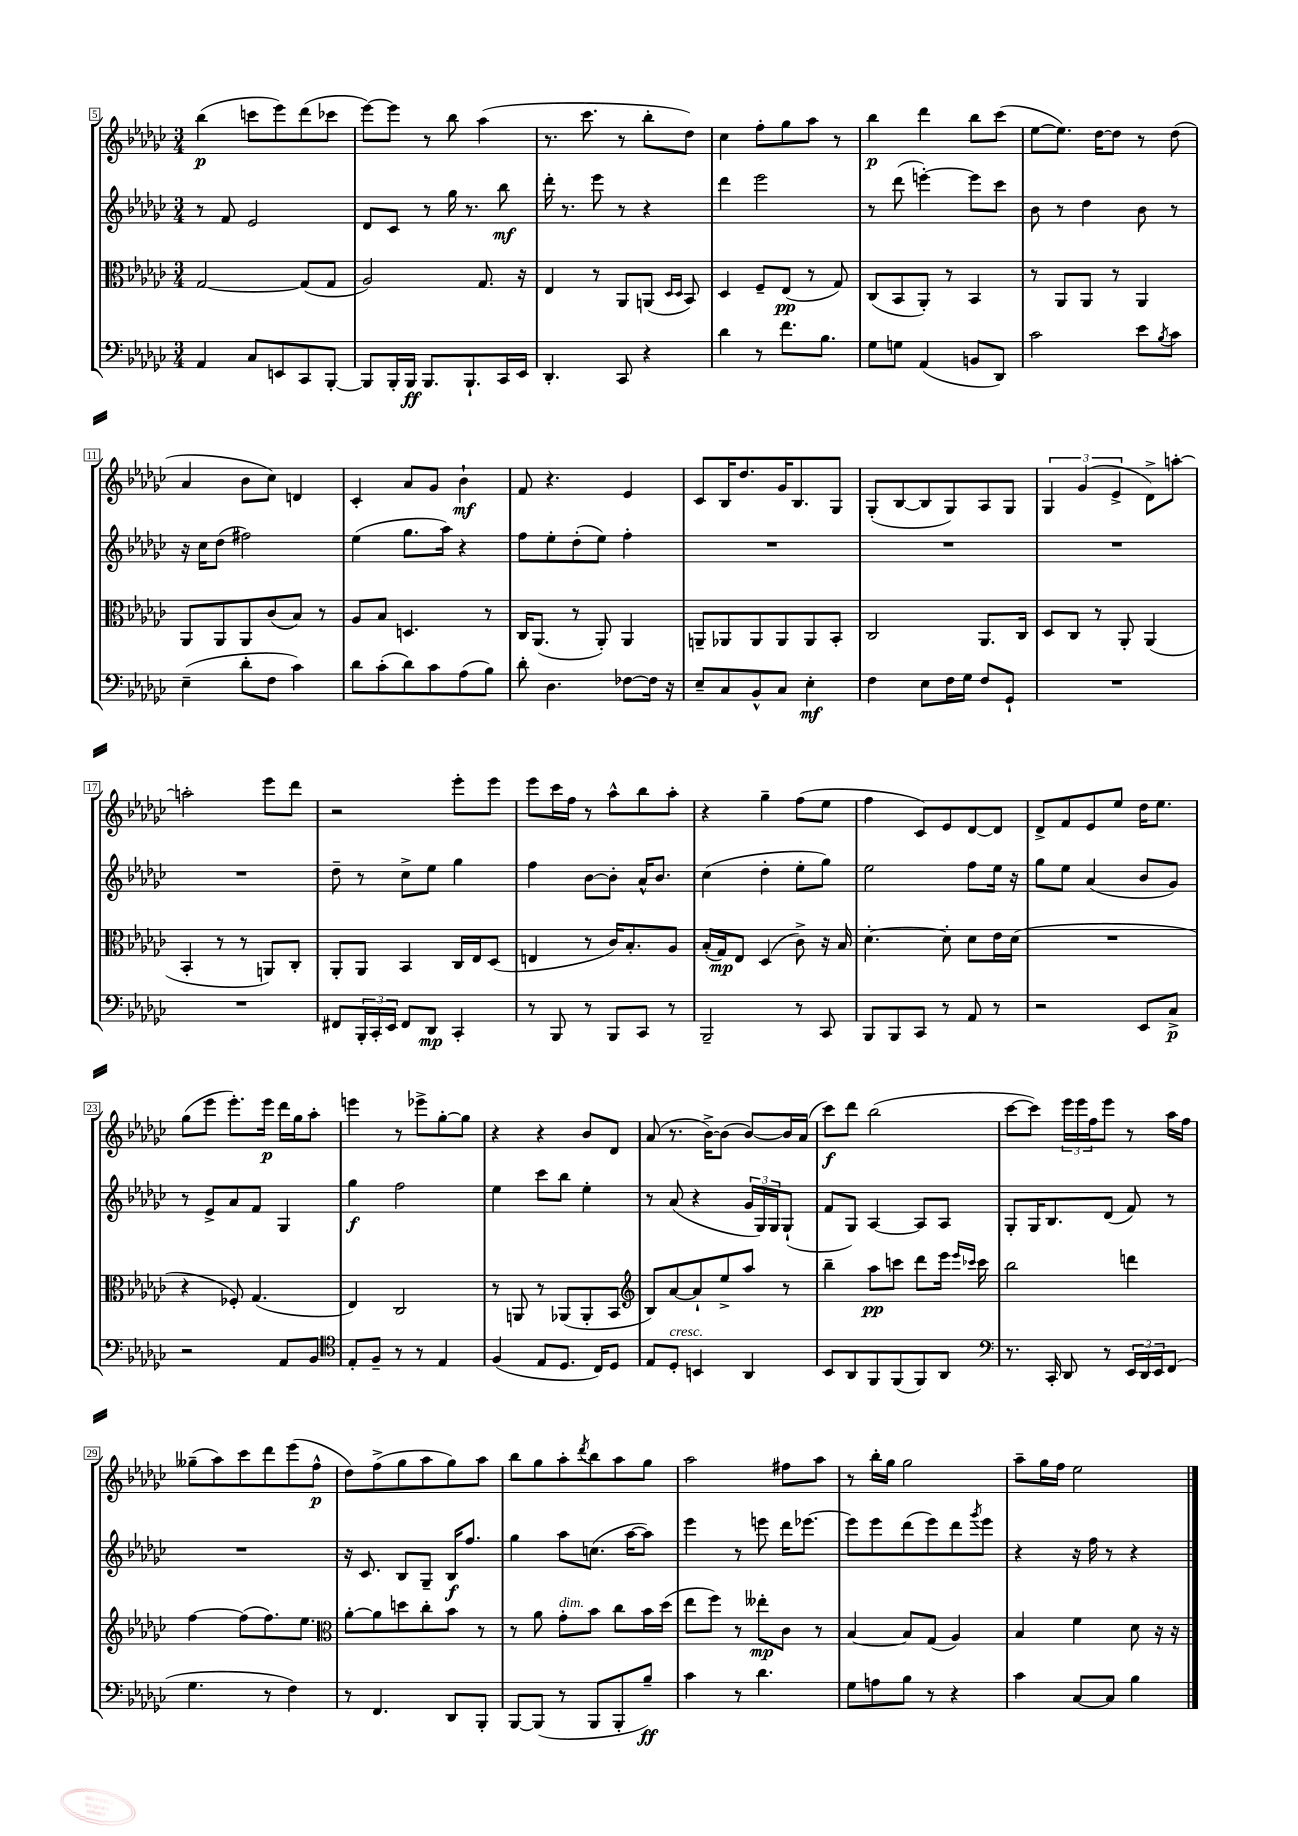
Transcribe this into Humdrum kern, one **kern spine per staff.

**kern	**kern	**kern	**kern
*staff4	*staff3	*staff2	*staff1
*clefF4	*clefC3	*clefG2	*clefG2
*k[b-e-a-d-g-c-]	*k[b-e-a-d-g-c-]	*k[b-e-a-d-g-c-]	*k[b-e-a-d-g-c-]
*M3/4	*M3/4	*M3/4	*M3/4
4AA-	[2G-	8r	(4bb-
.	.	8f	.
8C-	.	2e-	8ccc
8EE	.	.	8eee-)
8CC-	(8G-]	.	(8ddd-
[8BBB-'	8G-	.	8ccc-
=	=	=	=
8BBB-]	2A-)	8d-	[8eee-)
16BBB-'	.	8c-	8eee-]
16BBB-	.	.	.
8.BBB-	.	8r	8r
.	.	16gg-	8bb-
8.BBB-`	.	8.r	.
.	8.G-	.	(4aa-
16CC-	.	8bb-	.
16EE-	16r	.	.
=	=	=	=
4.DD-'	4E-	16ddd-'	8.r
.	.	8.r	.
.	.	.	8.ccc-
.	8r	8eee-	.
8CC-	8AA-	8r	8r
4r	(8AA	4r	8bb-'
.	16qqD-	.	.
.	16qqD-	.	.
.	8BB-)	.	8dd-)
=	=	=	=
4d-	4D-	4ddd-	4cc-
8r	8F~	2eee-	8ff'
8.f	(8E-	.	8gg-
.	8r	.	8aa-
8.B-	.	.	.
.	8G-)	.	8r
=	=	=	=
8G-	(8C-	8r	4bb-
8G	8BB-	(8ddd-	.
(4AA-	8AA-')	[4eee')	4ddd-
.	8r	.	.
8BB	4BB-	8eee]	8bb-
8DD-)	.	8ccc-	(8ccc-
=	=	=	=
2c-	8r	8b-	[8ee-
.	8AA-	8r	8.ee-])
.	8AA-	4dd-	.
.	.	.	[16dd-
.	8r	.	8dd-]
8e-	4AA-	8b-	8r
8qB-	.	.	.
8c-	.	8r	(8dd-
=	=	=	=
(4E-~	8AA-	16r	4a-
.	.	16cc-	.
.	8AA-	(8dd-	.
8d-'	8AA-	2ff#)	8b-
8F	(8c-	.	8cc-)
4c-)	8B-)	.	4d
.	8r	.	.
=	=	=	=
8d-	8A-	(4ee-	4c-'
(8c-'	8B-	.	.
8d-)	4.D	8.gg-	8a-
8c-	.	.	8g-
.	.	16aa-)	.
(8A-	.	4r	4b-`
8B-)	8r	.	.
=	=	=	=
8d-'	16C-	8ff	8f
.	(8.AA-	.	.
4.D-	.	8ee-'	4.r
.	8r	(8dd-'	.
.	8AA-')	8ee-)	.
[8F-	4AA-	4ff'	4e-
16F-]	.	.	.
16r	.	.	.
=	=	=	=
8E-~	8AA~	2.r	8c-
8C-	8AA-	.	16B-
.	.	.	8.dd-
8BB-^^	8AA-	.	.
8C-	8AA-	.	16g-
.	.	.	8.B-
4E-'	8AA-	.	.
.	8BB-'	.	8G-
=	=	=	=
4F	2C-	2.r	(8G-'
.	.	.	[8B-
8E-	.	.	8B-]
16F	.	.	8G-)
16G-	.	.	.
8F	8.AA-	.	8A-
8GG-`	.	.	8G-
.	16C-	.	.
=	=	=	=
2.r	8D-	2.r	6G-
.	8C-	.	.
.	.	.	(6g-
.	8r	.	.
.	.	.	6e-^
.	8AA-'	.	.
.	(4AA-	.	8d-^)
.	.	.	[8aa'
=	=	=	=
2.r	4BB-'	2.r	2aa']
.	8r	.	.
.	8r	.	.
.	8AA)	.	8eee-
.	8C-'	.	8ddd-
=	=	=	=
8FF#	8AA-'	8dd-~	2r
24BBB-'	8AA-	8r	.
24CC-'	.	.	.
24EE-	.	.	.
8FF#	4BB-	8cc-^	.
8DD-	.	8ee-	.
4CC-'	16C-	4gg-	8eee-'
.	16E-	.	.
.	(8D-	.	8eee-
=	=	=	=
8r	4E	4ff	8eee-
8BBB-	.	.	16ccc-
.	.	.	16ff
8r	8r	[8b-	8r
8BBB-	16c-)	8b-']	8aa-^^
.	8.B-'	.	.
8CC-	.	16a-^^	8bb-
.	.	8.b-	.
8r	8A-	.	8aa-'
=	=	=	=
2BBB-~	(16B-'	(4cc-	4r
.	16G-)	.	.
.	8E-	.	.
.	(4D-	4dd-'	4gg-~
8r	8c-^)	8ee-'	(8ff
8CC-	16r	8gg-)	8ee-
.	16B-	.	.
=	=	=	=
8BBB-	[4.d-'	2ee-	4ff
8BBB-	.	.	.
8CC-	.	.	8c-)
8r	8d-']	.	8e-
8AA-	8d-	8ff	[8d-
8r	16e-	16ee-	8d-]
.	(16d-	16r	.
=	=	=	=
2r	2.r	8gg-	8d-^
.	.	8ee-	8f
.	.	(4a-	8e-
.	.	.	8ee-
8EE-	.	8b-	16dd-
.	.	.	8.ee-
8C-^	.	8g-)	.
=	=	=	=
2r	4r	8r	(8gg-
.	.	8e-^	8eee-
.	8F-')	8a-	8.eee-')
.	(4.G-	8f	.
.	.	.	16eee-
8AA-	.	4G-	16ddd-
.	.	.	16gg-
8BB-	.	.	8aa-'
=	=	=	=
*clefC4	*	*	*
8E-'	4E-)	4gg-	4eee
8F~	.	.	.
8r	2C-	2ff	8r
8r	.	.	8eee-^
4E-	.	.	[8gg-'
.	.	.	8gg-]
=	=	=	=
(4F	8r	4ee-	4r
.	8AA	.	.
8E-	8r	8ccc-	4r
8.D-	(8AA-	8bb-	.
.	8AA-'	4ee-'	8b-
16C-)	.	.	.
8D-	8BB-	.	8d-
=	=	=	=
*	*clefG2	*	*
8E-	8B-)	8r	(8a-
8D-'	[8a-	(8a-	8.r
4BB	8a-`]	4r	.
.	.	.	[16b-^)
.	8ee-^	.	(8b-]
4AA-	8aa-	24g-	[8b-)
.	.	24G-)	.
.	.	24G-	.
.	8r	(8G-`	16b-]
.	.	.	(16a-
=	=	=	=
8BB-	4bb-~	8f	8ccc-)
8AA-	.	8G-)	8ddd-
8FF	8aa-	[4A-	(2bb-
(8FF	8ccc	.	.
8FF)	8ddd-	8A-]	.
8AA-	16eee-	8A-	.
.	16qqeee-	.	.
.	16qqccc-	.	.
.	16ccc-	.	.
=	=	=	=
*clefF4	*	*	*
8.r	2bb-	8G-'	[8ccc-
.	.	16G-	8ccc-])
16CC-'	.	8.B-	.
8DD-	.	.	24eee-
.	.	.	24eee-
.	.	.	24ff
8r	.	(8d-	8eee-
24EE-	4ddd	8f)	8r
24DD-	.	.	.
24EE-	.	.	.
(8FF	.	8r	16aa-
.	.	.	16ff
=	=	=	=
4.G-	[4ff	2.r	(8gg--~
.	.	.	8aa-)
.	(8ff]	.	8ccc-
8r	8.ff)	.	8ddd-
4F)	.	.	(8eee-
.	8.ee-	.	.
.	.	.	8ff^^
=	=	=	=
*	*clefC3	*	*
8r	[8a-'	16r	8dd-)
.	.	8.c-	.
4.FF	8a-]	.	(8ff^
.	8dd	8B-	8gg-
.	8cc-'	8G-~	8aa-
8DD-	8b-	16B-	8gg-)
.	.	8.ff	.
8BBB-'	8r	.	8aa-
=	=	=	=
[8BBB-	8r	4gg-	8bb-
(8BBB-]	8a-	.	8gg-
8r	8g-'	8aa-	8aa-'
.	.	.	8qddd-
8BBB-	8b-	(8.cc	8bb-
8BBB-'	8cc-	.	8aa-
.	.	[16aa-	.
8B-~)	16b-	8aa-])	8gg-
.	(16dd-	.	.
=	=	=	=
4c-	8ee-	4eee-	2aa-
.	8ff)	.	.
8r	8r	8r	.
4.d-	8ee--'	8eee	.
.	8c-	16ddd-	8ff#
.	.	[8.eee-	.
.	8r	.	8aa-
=	=	=	=
8G-	[4B-	8eee-]	8r
8A	.	8eee-	16bb-'
.	.	.	16gg-
8B-	8B-]	(8ddd-	2gg-
8r	(8G-	8eee-)	.
4r	4A-)	8ddd-	.
.	.	8qggg-	.
.	.	8eee-	.
=	=	=	=
4c-	4B-	4r	8aa-~
.	.	.	16gg-
.	.	.	16ff
[8C-	4f	16r	2ee-
.	.	16ff	.
8C-]	.	8r	.
4B-	8d-	4r	.
.	16r	.	.
.	16r	.	.
==	==	==	==
*-	*-	*-	*-
